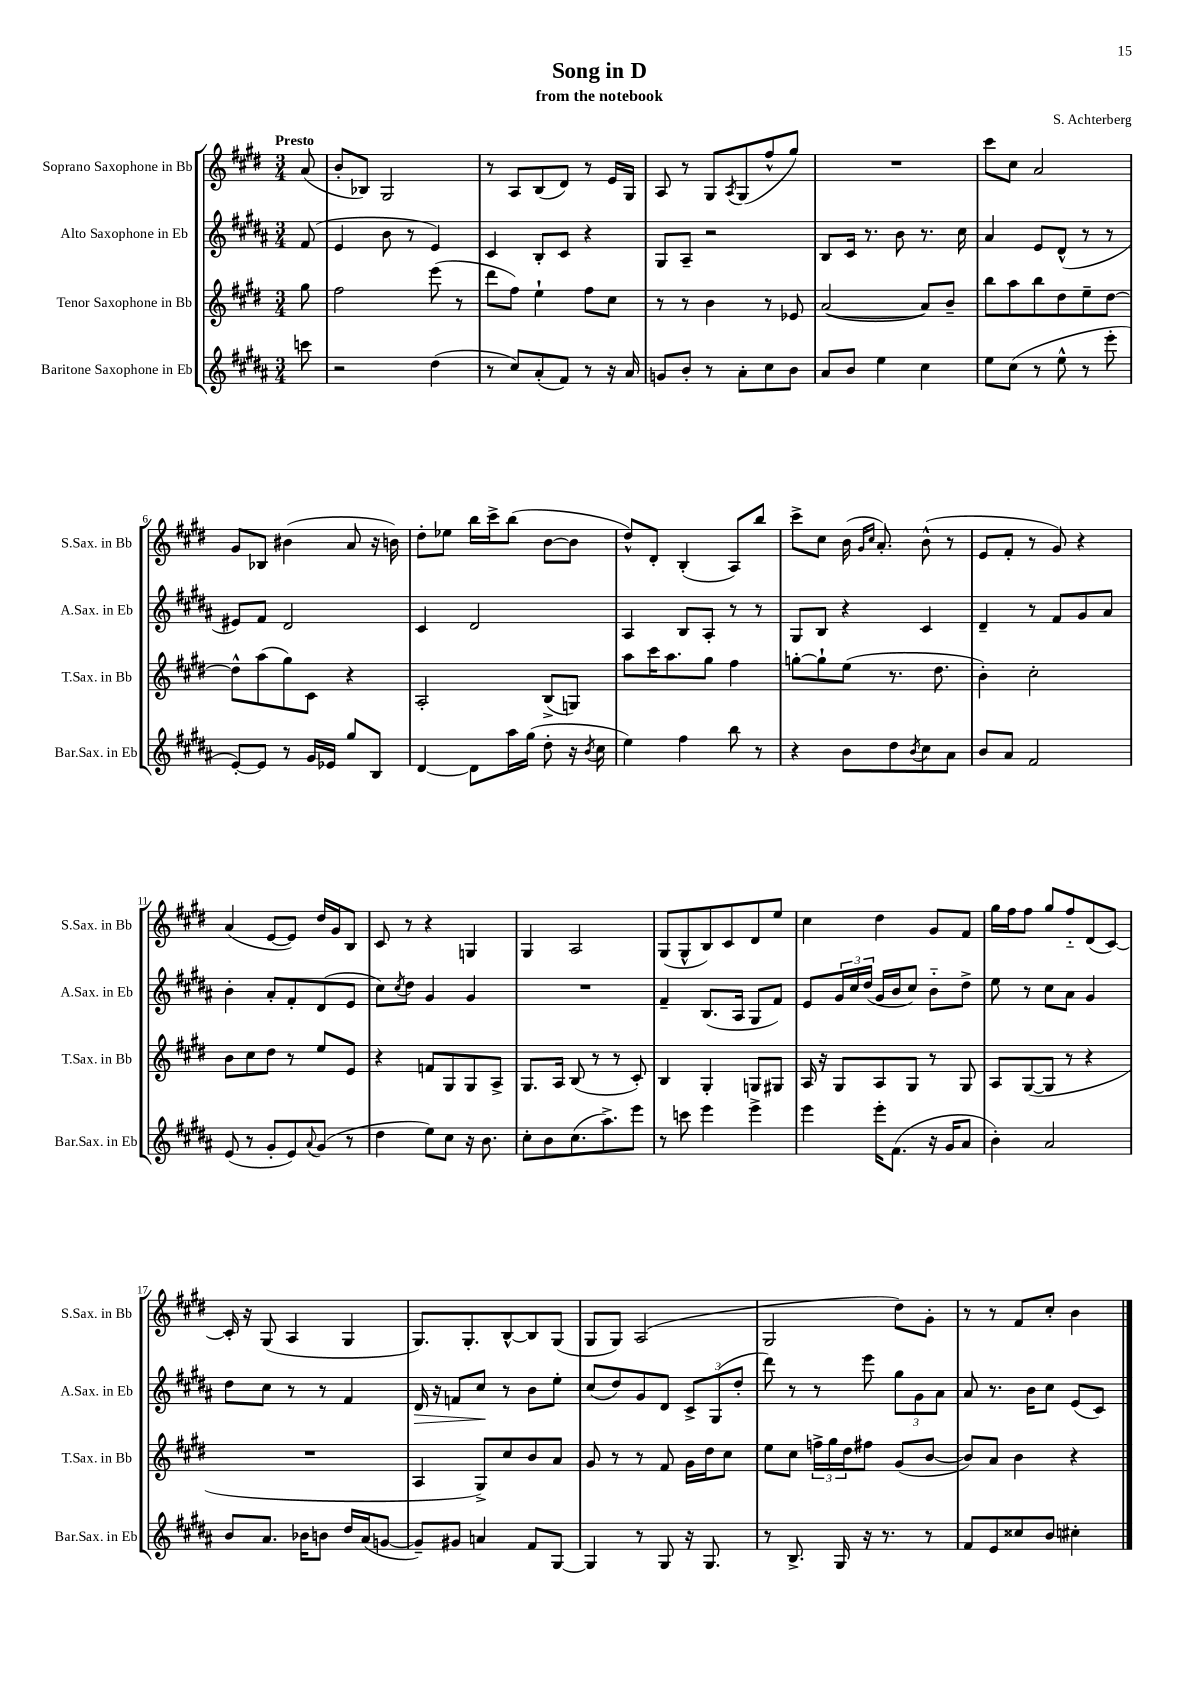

**kern	**kern	**kern	**dynam	**kern
*part4	*part3	*part2	*part2	*part1
*staff4	*staff3	*staff2	*staff2	*staff1
*I"Baritone Saxophone in Eb	*I"Tenor Saxophone in Bb	*I"Alto Saxophone in Eb	*	*I"Soprano Saxophone in Bb
*I'Bar.Sax. in Eb	*I'T.Sax. in Bb	*I'A.Sax. in Eb	*	*I'S.Sax. in Bb
*clefG2	*clefG2	*clefG2	*	*clefG2
*k[f#c#g#d#a#]	*k[f#c#g#d#]	*k[f#c#g#d#a#]	*	*k[f#c#g#d#]
*M3/4	*M3/4	*M3/4	*	*M3/4
=	=	=	=	=
!	!	!	!	!LO:TX:a:B:t=Presto
8cccn\	8gg#\	(8f#/	.	(8a/
=1	=1	=1	=1	=1
2r	2ff#\	4e/	.	8b'/L
.	.	.	.	8B-X/J)
.	.	8b\	.	2G#/
.	.	8r	.	.
(4dd#\	(8eee\	4e/)	.	.
.	8r	.	.	.
=2	=2	=2	=2	=2
8r	8ddd#\L	4c#/	.	8r
8cc#/L)	8ff#\J)	.	.	8A/L
(8a#'/	4ee`\	8B'/L	.	(8B/
8f#/J)	.	8c#/J	.	8d#/J)
8r	8ff#\L	4r	.	8r
16r	8cc#\J	.	.	16e/LL
16a#/	.	.	.	16G#/JJ
=3	=3	=3	=3	=3
8gn/L	8r	8G#/L	.	8A/
8b'/J	8r	8A#~/J	.	8r
8r	4b\	2r	.	8G#/L
.	.	.	.	8qA/
8a#'\L	.	.	.	(8G#/
8cc#\	8r	.	.	8ff#^^/
8b\J	8e-X/	.	.	8gg#/J)
=4	=4	=4	=4	=4
8a#/L	([2a/	8B/L	.	2.r
8b/J	.	16c#/Jk	.	.
.	.	8.r	.	.
4ee\	.	.	.	.
.	.	8b\	.	.
4cc#\	8a/L])	8.r	.	.
.	8b~/J	.	.	.
.	.	16cc#\	.	.
=5	=5	=5	=5	=5
8ee\L	8bb\L	4a#/	.	8ccc#\L
(8cc#\J	8aa\	.	.	8cc#\J
8r	8bb\	8e/L	.	2a/
8ee^^\	8dd#\	(8d#^^/J	.	.
8r	8ee~\	8r	.	.
8eee'\	[8dd#\J	8r	.	.
!!LO:LB:g=z
=6	=6	=6	=6	=6
[8e'/L)	8dd#^^\L]	8e#X/L)	.	8g#/L
8e/J]	(8aa\	8f#/J	.	8B-X/J
8r	8gg#\)	2d#/	.	(4b#X\
16g#/LL	8c#\J	.	.	.
16e-X/JJ	.	.	.	.
8gg#/L	4r	.	.	8a/
8B/J	.	.	.	16r
.	.	.	.	16bn\)
=7	=7	=7	=7	=7
[4d#/	2A'/	4c#/	.	8dd#'\L
.	.	.	.	8ee-X\J
8d#\L]	.	2d#/	.	16bb\LL
.	.	.	.	16ccc#^\J
16aa#\L	.	.	.	(8bb\J
(16gg#\JJ	.	.	.	.
8dd#'\	(8B^/L	.	.	[8b\L
16r	8Gn/J)	.	.	8b\J]
8qb/	.	.	.	.
16cc#\	.	.	.	.
=8	=8	=8	=8	=8
4ee\)	8aa\L	4A#/	.	8dd#^^/L)
.	16ccc#\K	.	.	8d#'/J
.	8.aa\	.	.	.
4ff#\	.	8B/L	.	(4B'/
.	8gg#\J	8A#'/J	.	.
8bb\	4ff#\	8r	.	8A/L)
8r	.	8r	.	8bb/J
=9	=9	=9	=9	=9
4r	[8ggn'\L	8G#/L	.	8ccc#^\L
.	8gg`\]	8B/J	.	8cc#\J
8b\L	(8ee\J	4r	.	(16b\
.	.	.	.	16qqg#/LL
.	.	.	.	16qqcc#/JJ
.	.	.	.	8.a'/)
8dd#\	8.r	.	.	.
8qb/	.	.	.	.
8cc#\	.	4c#/	.	(8b^^\
.	8.dd#\	.	.	.
8a#\J	.	.	.	8r
=10	=10	=10	=10	=10
8b/L	4b'\)	4d#~/	.	8e/L
8a#/J	.	.	.	8f#'/J
2f#/	2cc#'\	8r	.	8r
.	.	8f#/L	.	8g#/)
.	.	8g#/	.	4r
.	.	8a#/J	.	.
!!LO:LB:g=z
=11	=11	=11	=11	=11
(8e/	8b\L	4b'\	.	(4a/
8r	8cc#\	.	.	.
8g#'/L	8dd#\J	8a#'/L	.	[8e/L
8e/)	8r	8f#'/	.	8e/J])
8qqa#/	.	.	.	.
(8g#/J	8ee/L	(8d#/	.	16dd#/LL
.	.	.	.	16g#/J
8r	8e/J	8e/J	.	8B/J
=12	=12	=12	=12	=12
4dd#\	4r	8cc#\L)	.	8c#/
.	.	8qcc#/	.	.
.	.	8dd#\J	.	8r
8ee\L)	8fn/L	4g#/	.	4r
8cc#\J	8G#/	.	.	.
16r	8G#/	4g#/	.	4Gn/
8.b\	.	.	.	.
.	8A^/J	.	.	.
=13	=13	=13	=13	=13
8cc#'\L	8.G#/L	2.r	.	4G#/
8b\	.	.	.	.
.	16A/Jk	.	.	.
(8.cc#\	(8B/	.	.	2A/
.	8r	.	.	.
8.aa#^\)	.	.	.	.
.	8r	.	.	.
8eee\J	8c#'/)	.	.	.
=14	=14	=14	=14	=14
8r	4B/	4f#~/	.	(8G#/L
8cccn\	.	.	.	8G#^^/
4eee\	4G#'/	(8.B/L	.	8B/)
.	.	.	.	8c#/
.	.	16A#/Jk	.	.
4eee^\	8Gn/L	8G#/L	.	8d#/
.	8G#X/J	8f#/J)	.	8ee/J
=15	=15	=15	=15	=15
4eee\	16A/	8e/L	.	4cc#\
.	16r	.	.	.
.	8G#/L	24g#/L	.	.
.	.	24cc#/	.	.
.	.	(24dd#/JJ	.	.
16eee'\KL	8A/	16g#/LL	.	4dd#\
(8.f#\J	.	16b/J	.	.
.	8G#/J	8cc#/J)	.	.
16r	8r	8b\L	.	8g#/L
16g#/KL	.	.	.	.
8a#/J	8G#/	8dd#^\J	.	8f#/J
=16	=16	=16	=16	=16
4b'\)	8A/L	8ee\	.	16gg#\LL
.	.	.	.	16ff#\J
.	([8G#/	8r	.	8ff#\J
2a#/	8G#/J]	8cc#\L	.	8gg#/L
.	8r	8a#\J	.	8ff#/
.	4r	4g#/	.	(8d#/
.	.	.	.	[8c#/J)
!!LO:LB:g=z
=17	=17	=17	=17	=17
8b/L	2.r	8dd#\L	.	16c#'/]
.	.	.	.	16r
8.a#/J	.	8cc#\J	.	(8G#/
.	.	8r	.	4A/
16b-X\KL	.	.	.	.
8bn\J	.	8r	.	.
16dd#/LL	.	4f#/	.	4G#/
(16a#/J	.	.	.	.
[8gn/J	.	.	.	.
=18	=18	=18	=18	=18
!	!	!	!LO:HP:b	!
8g~/L])	4A/	16d#/	>	8.G#/L)
.	.	16r	.	.
8g#X/J	.	8fn/L	.	.
.	.	.	.	8.G#'/
4an/	8G#^/L)	8cc#/J	.	.
.	8cc#/	8r	]	[8B^^/
8f#/L	8b/	8b\L	.	8B/]
[8G#/J	8a/J	8ee'\J	.	(8G#/J
=19	=19	=19	=19	=19
4G#/]	8g#/	(8cc#/L	.	8G#/L
.	8r	8dd#/)	.	8G#/J)
8r	8r	8g#/	.	(2A/
8G#/	8f#/	8d#/J	.	.
16r	16g#\LL	12c#^/L	.	.
8.G#/	16dd#\J	.	.	.
.	.	(12G#/	.	.
.	8cc#\J	.	.	.
.	.	12dd#'/J	.	.
=20	=20	=20	=20	=20
8r	8ee\L	8ddd#\)	.	2G#/
8.B^/	8cc#\J	8r	.	.
.	24ffn^\LL	8r	.	.
.	24gg#\	.	.	.
16G#/	.	.	.	.
.	24dd#\J	.	.	.
16r	8ff#X\J	8eee\	.	.
8.r	.	.	.	.
.	(8g#/L	12gg#\L	.	8dd#\L)
.	.	12g#\	.	.
8r	[8b/J	.	.	8g#'\J
.	.	12a#\J	.	.
=21	=21	=21	=21	=21
8f#/L	8b/L])	8a#/	.	8r
8e/	8a/J	8.r	.	8r
8cc##X/	4b\	.	.	8f#/L
.	.	16b\KL	.	.
8b/J	.	8cc#\J	.	8cc#'/J
4cc#X'\	4r	(8e/L	.	4b\
.	.	8c#/J)	.	.
==	==	==	==	==
*-	*-	*-	*-	*-
